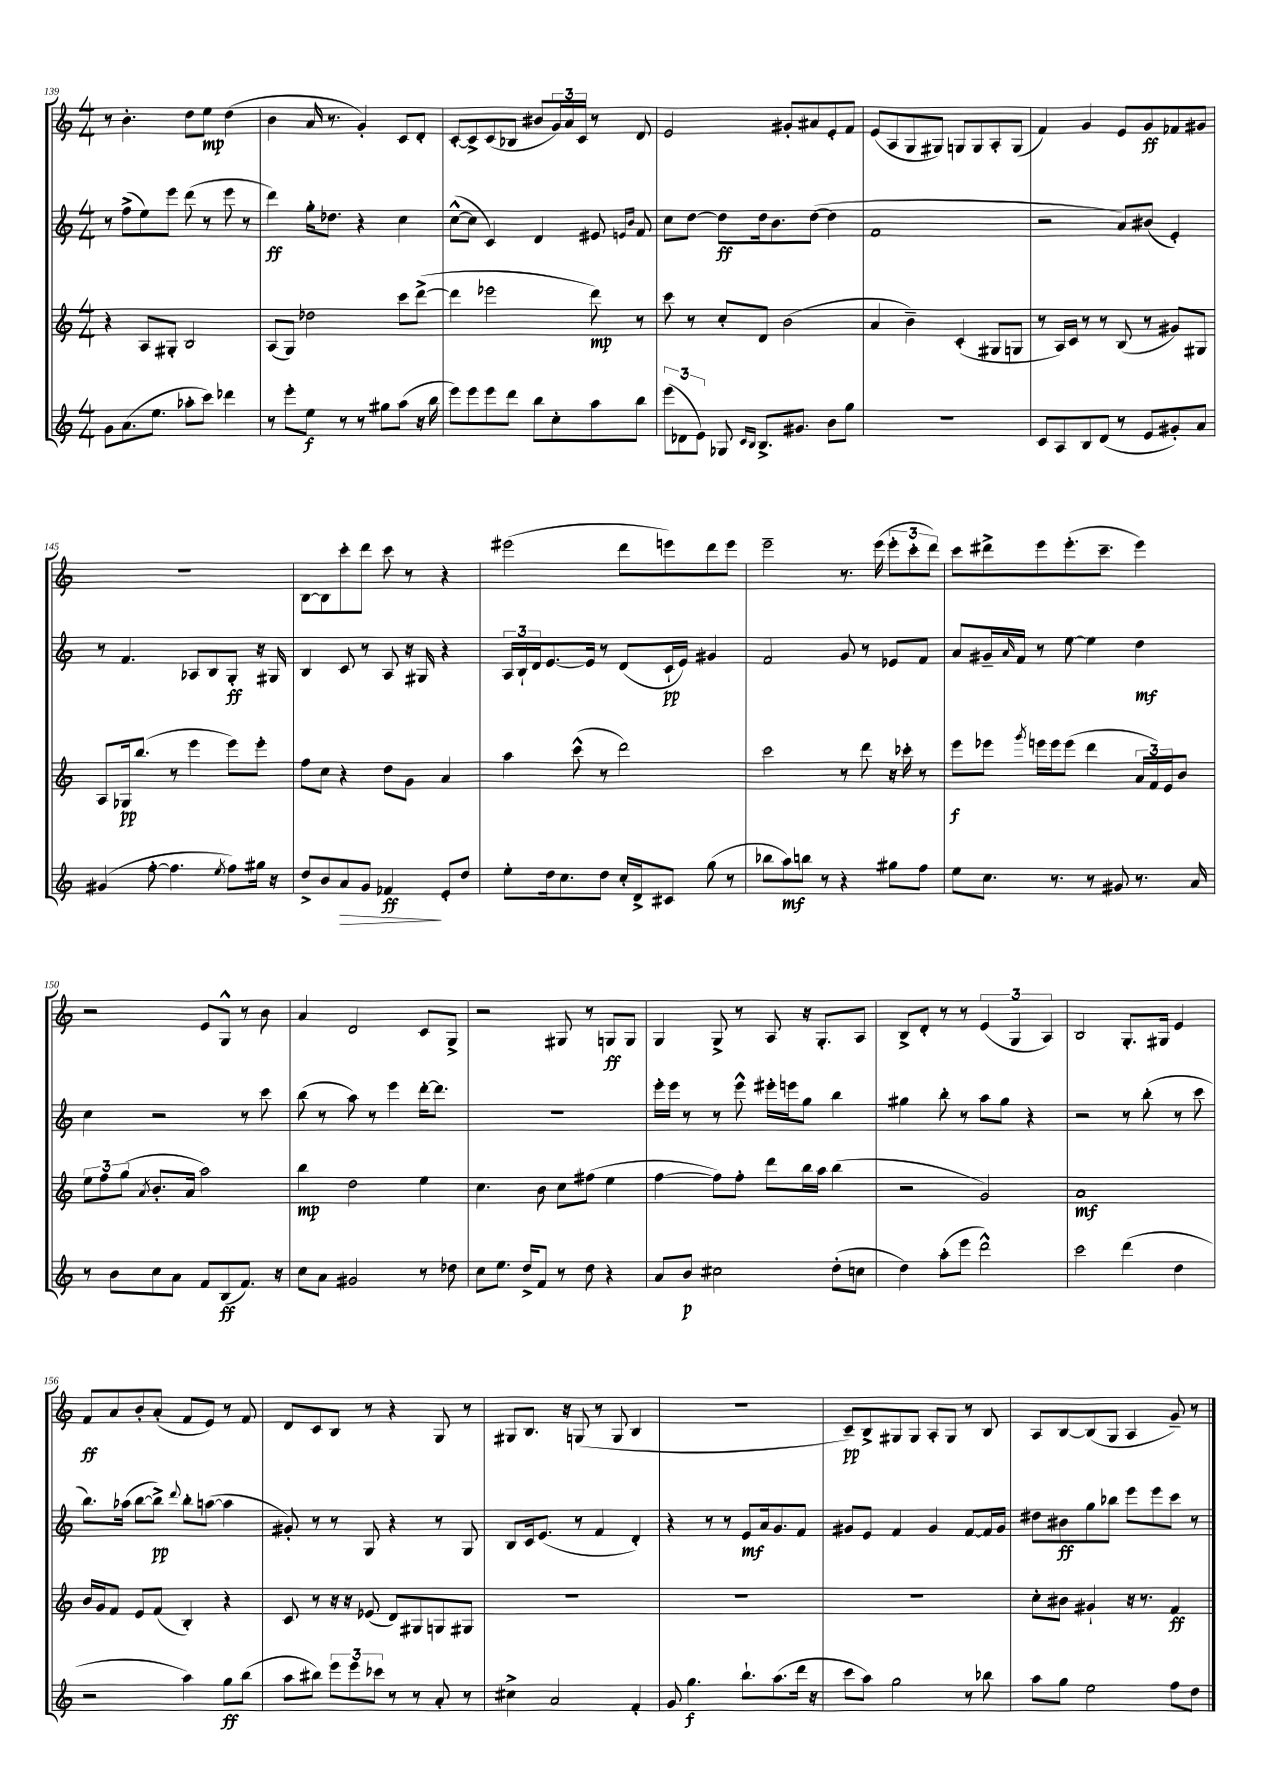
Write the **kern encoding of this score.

**kern	**dynam	**kern	**dynam	**kern	**dynam	**kern	**dynam
*part4	*part4	*part3	*part3	*part2	*part2	*part1	*part1
*staff4	*staff4	*staff3	*staff3	*staff2	*staff2	*staff1	*staff1
*clefG2	*	*clefG2	*	*clefG2	*	*clefG2	*
*k[]	*	*k[]	*	*k[]	*	*k[]	*
*M4/4	*	*M4/4	*	*M4/4	*	*M4/4	*
=139	=139	=139	=139	=139	=139	=139	=139
8g\L	.	4r	.	8r	.	8r	.
(8.a\	.	.	.	(8ff^\L	.	4.b'\	.
.	.	8A/L	.	8ee\)	.	.	.
8.ee\J	.	.	.	.	.	.	.
.	.	8G#X'/J	.	8eee\J	.	.	.
8aa-X'\L	.	2B/	.	(8ddd\	.	8dd\L	.
8ccc\J)	.	.	.	8r	.	8ee\J	mp
4ddd-X\	.	.	.	8eee\	.	(4dd\	.
.	.	.	.	8r	.	.	.
=140	=140	=140	=140	=140	=140	=140	=140
8r	.	(8A/L	.	4ddd\)	ff	4b\	.
8eee'\L	.	8G/J)	.	.	.	.	.
8ee\J	f	2dd-X\	.	16gg'\KL	.	16a/	.
.	.	.	.	8.dd-X\J	.	8.r	.
8r	.	.	.	.	.	.	.
8r	.	.	.	4r	.	4g'/)	.
8gg#X\L	.	.	.	.	.	.	.
(8aa\J	.	8ccc\L	.	4cc\	.	8c/L	.
16r	.	([8ddd^\J	.	.	.	8d'/J	.
16bb\	.	.	.	.	.	.	.
=141	=141	=141	=141	=141	=141	=141	=141
8eee\L)	.	4ddd\]	.	([8cc^^\L	.	[8c'/L	.
8eee\	.	.	.	8cc\J]	.	8c^/]	.
8eee\	.	2eee-X\	.	4c/)	.	(8c/	.
8ddd\J	.	.	.	.	.	8B-X/J	.
8bb\L	.	.	.	4d/	.	8b#X/L	.
8cc'\	.	.	.	.	.	24g/L)	.
.	.	.	.	.	.	24a/	.
.	.	.	.	.	.	24c/JJ	.
8aa\	.	8ddd\)	mp	8e#X/	.	8r	.
.	.	.	.	16qqen/LL	.	.	.
.	.	.	.	16qqb/JJ	.	.	.
8bb\J	.	8r	.	8f/	.	8d/	.
=142	=142	=142	=142	=142	=142	=142	=142
(12eee\L	.	8ccc\	.	8cc\L	.	2e/	.
12d-X\	.	.	.	.	.	.	.
.	.	8r	.	[8dd\J	.	.	.
12e\J)	.	.	.	.	.	.	.
8G-X/	.	8cc'/L	.	8dd\L]	ff	.	.
16qqc/LL	.	.	.	.	.	.	.
16qqB/JJ	.	.	.	.	.	.	.
8.B^/L	.	8d/J	.	16dd\k	.	.	.
.	.	.	.	8.b\	.	.	.
.	.	(2b\	.	.	.	8g#X'/L	.
8.g#X/J	.	.	.	.	.	.	.
.	.	.	.	([8dd\J	.	8a#X/	.
8b\L	.	.	.	4dd\]	.	8e'/	.
8gg\J	.	.	.	.	.	8f/J	.
=143	=143	=143	=143	=143	=143	=143	=143
1r	.	4a/	.	1f	.	(8e/L	.
.	.	.	.	.	.	8A/	.
.	.	4b~\)	.	.	.	8G/	.
.	.	.	.	.	.	8G#X/J)	.
.	.	(4c'/	.	.	.	8Gn/L	.
.	.	.	.	.	.	8G/	.
.	.	8G#X/L	.	.	.	8A'/	.
.	.	8Gn/J	.	.	.	(8G/J	.
=144	=144	=144	=144	=144	=144	=144	=144
8c/L	.	8r	.	2r	.	4f/)	.
8A/	.	16A/LL)	.	.	.	.	.
.	.	16c/JJ	.	.	.	.	.
8B/	.	8r	.	.	.	4g/	.
(8d/J	.	8r	.	.	.	.	.
8r	.	(8B/	.	8a/L)	.	8e/L	.
8e/L	.	8r	.	(8b#X/J	.	8g/	ff
8g#X'/)	.	8g#X/L)	.	4e'/)	.	8f-X/	.
8a/J	.	8G#X/J	.	.	.	8g#X/J	.
!!LO:LB:g=z
=145	=145	=145	=145	=145	=145	=145	=145
(4g#X/	.	8A/L	.	8r	.	1r	.
.	.	16G-X/k	pp	4.f/	.	.	.
.	.	(8.bb/J	.	.	.	.	.
[8ff'\	.	.	.	.	.	.	.
4.ff\]	.	8r	.	.	.	.	.
.	.	4eee\	.	8A-X/L	.	.	.
.	.	.	.	8B/	.	.	.
8qee/	.	.	.	.	.	.	.
8ff\L)	.	8eee\L)	.	8G'/J	ff	.	.
16gg#X\Jk	.	8eee'\J	.	16r	.	.	.
16r	.	.	.	16G#X/	.	.	.
=146	=146	=146	=146	=146	=146	=146	=146
8dd^/L	.	8ff\L	.	4B/	.	[8B\L	.
8b/	.	8cc\J	.	.	.	8B\]	.
!	!LO:HP:b	!	!	!	!	!	!
8a/	>	4r	.	8c/	.	8ccc'\	.
8g/J	.	.	.	8r	.	8ddd\J	.
4f-X/	ff	8dd\L	.	8A/	.	8ccc\	.
.	.	8g\J	.	16r	.	8r	.
.	.	.	.	16G#X/	.	.	.
8e'/L	]	4a/	.	4r	.	4r	.
8dd/J	.	.	.	.	.	.	.
=147	=147	=147	=147	=147	=147	=147	=147
8ee'\L	.	4aa\	.	24A/LL	.	(2eee#X\	.
.	.	.	.	24B`/	.	.	.
.	.	.	.	24d/J	.	.	.
16dd\k	.	.	.	[8.e/	.	.	.
8.cc\	.	.	.	.	.	.	.
.	.	(8ccc^^\	.	.	.	.	.
.	.	.	.	16e/Jk]	.	.	.
8dd\J	.	8r	.	8r	.	.	.
16cc'/LL	.	2ddd\)	.	(8d/L	.	8ddd\L	.
16d^/J	.	.	.	.	.	.	.
8c#X/J	.	.	.	16c`/L	pp	8eeen\)	.
.	.	.	.	16e/JJ)	.	.	.
(8gg\	.	.	.	4g#X/	.	8ddd\	.
8r	.	.	.	.	.	8eee\J	.
=148	=148	=148	=148	=148	=148	=148	=148
8bb-X\L	.	2ccc\	.	2f/	.	2eee~\	.
8aa\)	mf	.	.	.	.	.	.
8bbn\J	.	.	.	.	.	.	.
8r	.	.	.	.	.	.	.
4r	.	8r	.	8g/	.	8.r	.
.	.	8ddd\	.	8r	.	.	.
.	.	.	.	.	.	(16eee\	.
8gg#X\L	.	16r	.	8e-X/L	.	12eee'\L	.
.	.	16ccc-X'\	.	.	.	.	.
.	.	.	.	.	.	12ccc'\	.
8ff\J	.	8r	.	8f/J	.	.	.
.	.	.	.	.	.	12ddd\J)	.
=149	=149	=149	=149	=149	=149	=149	=149
8ee\L	.	8eee\L	f	8a/L	.	8ccc\L	.
8.cc\J	.	8eee-X\J	.	16g#X~/L	.	8ddd#X^\	.
.	.	.	.	16qqa/	.	.	.
.	.	.	.	16f/JJ	.	.	.
.	.	8qggg/	.	.	.	.	.
.	.	16eeen\LL	.	8r	.	8eee\	.
8.r	.	16eee\J	.	.	.	.	.
.	.	(8eee\J	.	[8ee\	.	(8.eee'\	.
8r	.	4ddd\	.	4ee\]	.	.	.
.	.	.	.	.	.	8.ccc~\J	.
8g#X/	.	.	.	.	.	.	.
8.r	.	24a/LL	.	4dd\	mf	4eee\)	.
.	.	24f/)	.	.	.	.	.
.	.	24e/J	.	.	.	.	.
.	.	8b/J	.	.	.	.	.
16a/	.	.	.	.	.	.	.
!!LO:LB:g=z
=150	=150	=150	=150	=150	=150	=150	=150
8r	.	12ee\L	.	4cc\	.	2r	.
.	.	12ff\	.	.	.	.	.
8b\L	.	.	.	.	.	.	.
.	.	(12gg\J	.	.	.	.	.
.	.	8qa/	.	.	.	.	.
8cc\	.	8.b'/L	.	2r	.	.	.
8a\J	.	.	.	.	.	.	.
.	.	16a/Jk	.	.	.	.	.
8f/L	.	2aa\)	.	.	.	8e/L	.
(8B/	ff	.	.	.	.	8G^^/J	.
8.f/J)	.	.	.	8r	.	8r	.
.	.	.	.	8ccc\	.	8b\	.
16r	.	.	.	.	.	.	.
=151	=151	=151	=151	=151	=151	=151	=151
8cc\L	.	4bb\	mp	(8bb\	.	4a/	.
8a\J	.	.	.	8r	.	.	.
2g#X/	.	2dd\	.	8aa\)	.	2d/	.
.	.	.	.	8r	.	.	.
.	.	.	.	4eee\	.	.	.
8r	.	4ee\	.	[16ddd'\KL	.	8c/L	.
.	.	.	.	8.ddd\J]	.	.	.
8dd-X\	.	.	.	.	.	8G^/J	.
=152	=152	=152	=152	=152	=152	=152	=152
8cc\L	.	4.cc\	.	1r	.	2r	.
8.ee\J	.	.	.	.	.	.	.
16dd^/KL	.	.	.	.	.	.	.
8f/J	.	8b\	.	.	.	.	.
8r	.	8cc\L	.	.	.	8G#X/	.
8dd\	.	(8ff#X\J	.	.	.	8r	.
4r	.	4ee\	.	.	.	8Gn/L	ff
.	.	.	.	.	.	8G/J	.
=153	=153	=153	=153	=153	=153	=153	=153
8a/L	.	[4ff\	.	16eee'\LL	.	4G/	.
.	.	.	.	16eee\JJ	.	.	.
8b/J	p	.	.	8r	.	.	.
2cc#X\	.	8ff\L])	.	8r	.	8G^/	.
.	.	8ff'\J	.	8eee^^\	.	8r	.
.	.	8ddd\L	.	16eee#X'\LL	.	8A/	.
.	.	.	.	16eeen\J	.	.	.
.	.	16bb\L	.	8gg\J	.	16r	.
.	.	16aa\JJ	.	.	.	8.G'/L	.
(8dd'\L	.	(4bb\	.	4bb\	.	.	.
8ccn\J	.	.	.	.	.	8A/J	.
=154	=154	=154	=154	=154	=154	=154	=154
4dd\)	.	2r	.	4gg#X\	.	8B^/L	.
.	.	.	.	.	.	8d'/J	.
(8aa'\L	.	.	.	8bb'\	.	8r	.
8eee\J	.	.	.	8r	.	8r	.
2ddd^^\)	.	2g/)	.	8aa\L	.	(6e/	.
.	.	.	.	8gg#\J	.	.	.
.	.	.	.	.	.	6G/	.
.	.	.	.	4r	.	.	.
.	.	.	.	.	.	6A/)	.
=155	=155	=155	=155	=155	=155	=155	=155
2ccc\	.	1a	mf	2r	.	2B/	.
(4ddd\	.	.	.	8r	.	8.G'/L	.
.	.	.	.	(8bb'\	.	.	.
.	.	.	.	.	.	16G#X/Jk	.
4dd\	.	.	.	8r	.	4e/	.
.	.	.	.	8ccc\	.	.	.
!!LO:LB:g=z
=156	=156	=156	=156	=156	=156	=156	=156
2r	.	16b/LL	.	8.bb\L)	.	8f/L	ff
.	.	16g/J	.	.	.	.	.
.	.	8f/J	.	.	.	8a/	.
.	.	.	.	(16aa-X\Jk	.	.	.
.	.	8e/L	.	[8bb\L	.	8b'/	.
.	.	(8f/J	.	8bb^\J])	pp	(8a'/J	.
.	.	.	.	8qqddd/	.	.	.
4aa\)	.	4B'/)	.	8bb'\L	.	8f/L	.
.	.	.	.	([8aan\J	.	8e/J)	.
8gg\L	ff	4r	.	4aa\]	.	8r	.
(8bb\J	.	.	.	.	.	8f/	.
=157	=157	=157	=157	=157	=157	=157	=157
8aa\L	.	8c/	.	8g#X'/)	.	8d/L	.
8bb#X\J)	.	8r	.	8r	.	8c/	.
12eee\L	.	16r	.	8r	.	8B/J	.
.	.	16r	.	.	.	.	.
12eee\	.	.	.	.	.	.	.
.	.	(8e-X/	.	8G/	.	8r	.
12ccc-X\J	.	.	.	.	.	.	.
8r	.	8d/L)	.	4r	.	4r	.
8r	.	8G#X/	.	.	.	.	.
8a'/	.	8Gn/	.	8r	.	8G/	.
8r	.	8G#X/J	.	8G/	.	8r	.
=158	=158	=158	=158	=158	=158	=158	=158
4cc#X^\	.	1r	.	8B/L	.	8G#X/L	.
.	.	.	.	16c/k	.	8.B/J	.
.	.	.	.	(8.e/J	.	.	.
2a/	.	.	.	.	.	.	.
.	.	.	.	.	.	16r	.
.	.	.	.	8r	.	(8Gn/	.
.	.	.	.	4f/	.	8r	.
.	.	.	.	.	.	8G/	.
4f'/	.	.	.	4d'/)	.	4B/	.
=159	=159	=159	=159	=159	=159	=159	=159
8g/	.	1r	.	4r	.	1r	.
4.gg\	f	.	.	.	.	.	.
.	.	.	.	8r	.	.	.
.	.	.	.	8r	.	.	.
8.bb`\L	.	.	.	8e/L	mf	.	.
.	.	.	.	16a/k	.	.	.
(8.aa\	.	.	.	8.g/	.	.	.
16ddd\Jk	.	.	.	8f/J	.	.	.
16r	.	.	.	.	.	.	.
=160	=160	=160	=160	=160	=160	=160	=160
8ccc\L	.	1r	.	8g#X/L	.	8c~/L)	pp
8aa\J)	.	.	.	8e/J	.	8B^/	.
2gg\	.	.	.	4f/	.	8G#X/	.
.	.	.	.	.	.	8G#/J	.
.	.	.	.	4g#/	.	8A'/L	.
.	.	.	.	.	.	8G#/J	.
8r	.	.	.	[8f/L	.	8r	.
8bb-X\	.	.	.	16f/L]	.	8B/	.
.	.	.	.	16g#/JJ	.	.	.
=161	=161	=161	=161	=161	=161	=161	=161
8aa\L	.	8cc'\L	.	8dd#X\L	.	8A/L	.
8gg\J	.	8b#X\J	.	8b#X\	ff	[8B/	.
2ee\	.	4g#X`/	.	8gg\	.	(8B/]	.
.	.	.	.	8bb-X\J	.	8G/J	.
.	.	16r	.	8eee\L	.	4A/	.
.	.	8.r	.	.	.	.	.
.	.	.	.	8eee\	.	.	.
8ff\L	.	4f/	ff	8ccc\J	.	8g~/)	.
8dd\J	.	.	.	8r	.	8r	.
==	==	==	==	==	==	==	==
*-	*-	*-	*-	*-	*-	*-	*-
